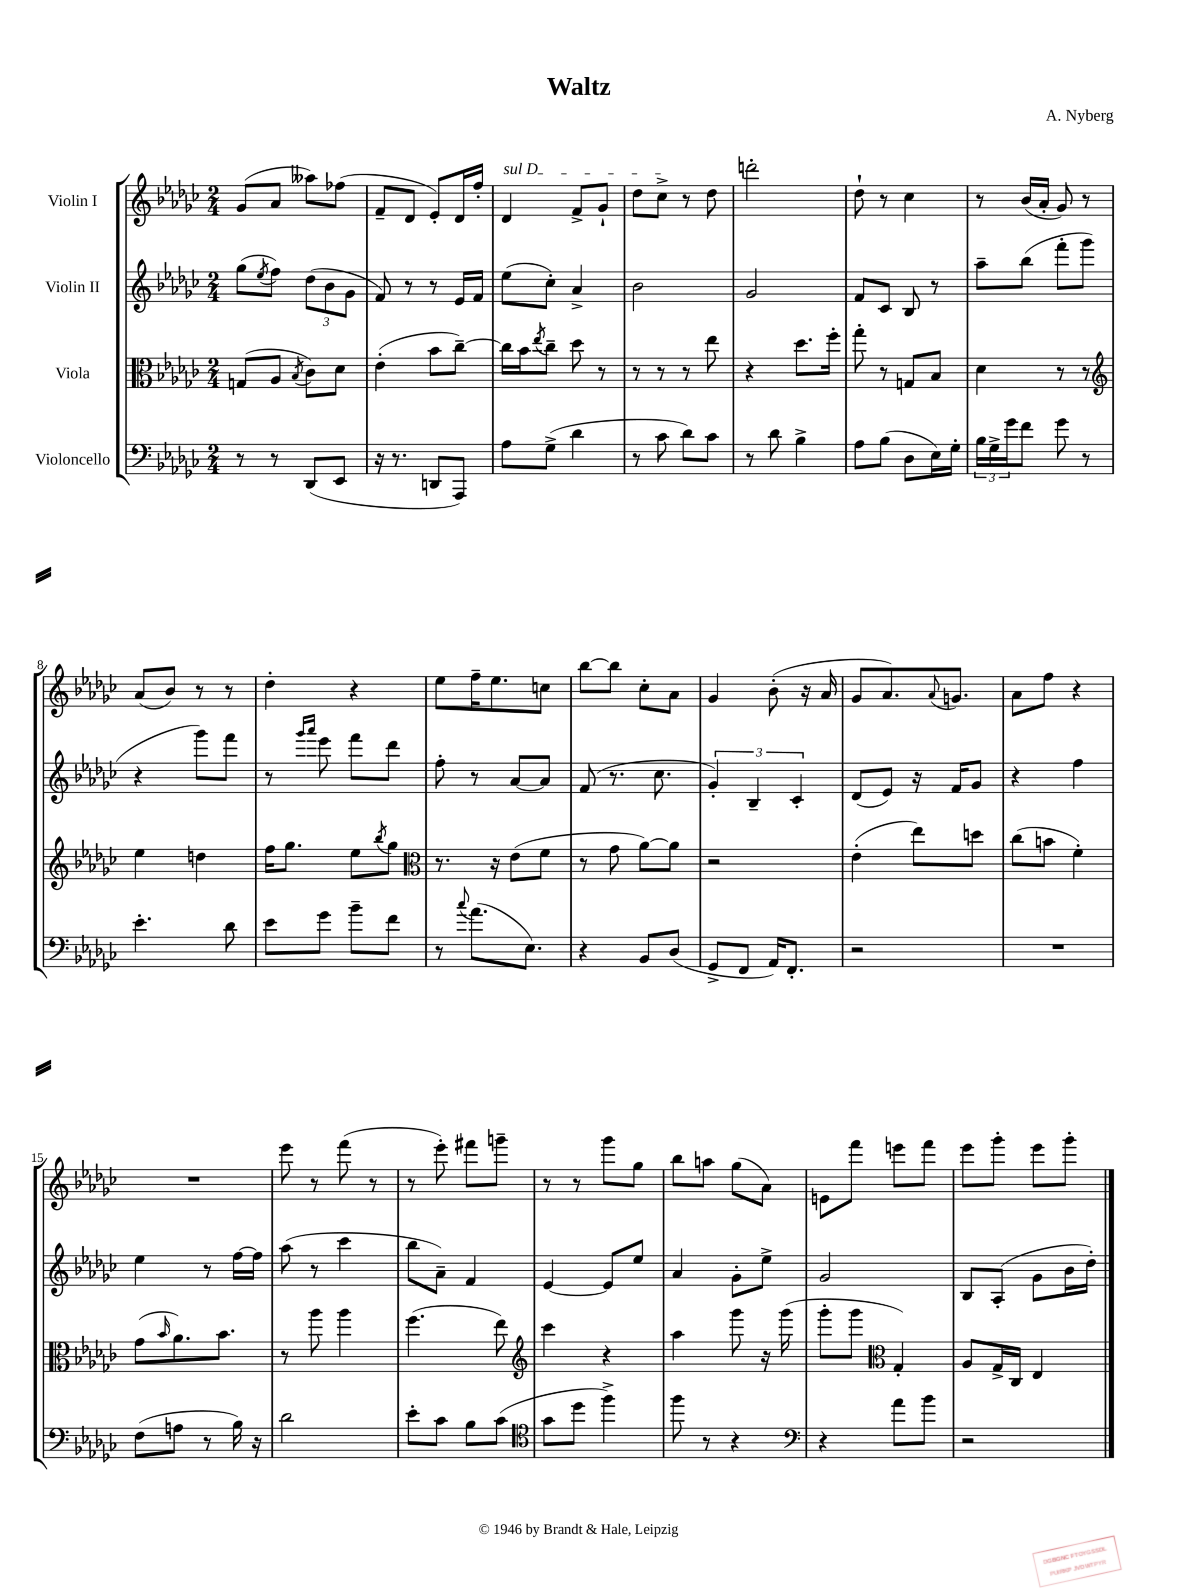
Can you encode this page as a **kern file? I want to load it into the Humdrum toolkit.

**kern	**kern	**kern	**kern
*part4	*part3	*part2	*part1
*staff4	*staff3	*staff2	*staff1
*I"Violoncello	*I"Viola	*I"Violin II	*I"Violin I
*clefF4	*clefC3	*clefG2	*clefG2
*k[b-e-a-d-g-c-]	*k[b-e-a-d-g-c-]	*k[b-e-a-d-g-c-]	*k[b-e-a-d-g-c-]
*M2/4	*M2/4	*M2/4	*M2/4
=1	=1	=1	=1
8r	(8Gn/L	(8gg-\L	(8g-/L
.	.	8qee-/	.
8r	8A-/J	8ff\J)	8a-/J
.	8qB-/	.	.
(8DD-/L	8c-\L)	(12dd-\L	8aa--X\L)
.	.	12b-\	.
8EE-/J	8d-\J	.	(8ff-X\J
.	.	12g-\J	.
=2	=2	=2	=2
16r	(4e-'\	8f/)	8f~/L
8.r	.	.	.
.	.	8r	8d-/J
8DDn/L	8b-\L	8r	8e-'/L)
8AAA-/J)	[8cc-~\J)	16e-/LL	16d-/L
.	.	16f/JJ	16ff'/JJ
=3	=3	=3	=3
!	!	!	!LO:TX:a:i:t=sul D
8A-\L	16cc-\LL]	(8ee-\L	4d-/
.	16b-\J	.	.
.	8qee-/	.	.
(8G-^\J	8cc-~\J	8cc-'\J)	.
4d-\	8dd-\	4a-^/	8f^/L
.	8r	.	8g-`/J
=4	=4	=4	=4
8r	8r	2b-\	8dd-\L
8c-\	8r	.	8cc-^\J
8d-\L)	8r	.	8r
8c-\J	8ee-\	.	8dd-\
=5	=5	=5	=5
8r	4r	2g-/	2dddn'\
8d-\	.	.	.
4B-^\	8.dd-\L	.	.
.	16ff'\Jk	.	.
=6	=6	=6	=6
8A-\L	8gg-'\	8f/L	8dd-`\
(8B-\J	8r	8c-/J	8r
8D-\L	8Gn/L	8B-/	4cc-\
16E-\L)	8B-/J	8r	.
16G-'\JJ	.	.	.
=7	=7	=7	=7
24B-\LL	4d-\	8aa-~\L	8r
24G-^\	.	.	.
24g-\J	.	.	.
8f\J	.	(8bb-\J	(16b-/LL
.	.	.	16a-'/JJ
8g-\	8r	8fff'\L	8g-/)
8r	8r	8ggg-\J	8r
!!LO:LB:g=z
=8	=8	=8	=8
*	*clefG2	*	*
4.e-'\	4ee-\	4r	(8a-/L
.	.	.	8b-/J)
.	4ddn\	8ggg-\L)	8r
8d-\	.	8fff\J	8r
=9	=9	=9	=9
8e-\L	16ff\KL	8r	4dd-'\
.	8.gg-\J	.	.
.	.	16qqggg-/LL	.
.	.	16qqaaa-/JJ	.
8g-\J	.	8eee-\	.
8b-~\L	8ee-\L	8fff\L	4r
.	8qbb-/	.	.
8f\J	8gg-\J	8ddd-\J	.
=10	=10	=10	=10
*	*clefC3	*	*
8r	8.r	8ff'\	8ee-\L
8qqcc-/	.	.	.
(8.a-\L	.	8r	16ff~\K
.	16r	.	8.ee-\
.	(8e-\L	[8a-/L	.
8.E-\J)	.	.	.
.	8f\J	8a-/J]	8ccn\J
=11	=11	=11	=11
4r	8r	(8f/	[8bb-\L
.	8g-\	8.r	8bb-\J]
8BB-/L	[8a-\L)	.	8cc-'\L
.	.	8.cc-\	.
(8D-/J	8a-\J]	.	8a-\J
=12	=12	=12	=12
8GG-^/L	2r	6g-'/)	4g-/
8FF/J	.	.	.
.	.	6B-~/	.
16AA-/KL)	.	.	(8b-'\
8.FF'/J	.	.	.
.	.	6c-'/	.
.	.	.	16r
.	.	.	16a-/
=13	=13	=13	=13
2r	(4e-'\	(8d-/L	8g-/L
.	.	8e-/J)	8.a-/)
.	8ee-\L)	16r	.
.	.	.	8qqa-/
.	.	16f/KL	8.gn/J
.	8ddn\J	8g-/J	.
=14	=14	=14	=14
2r	(8cc-\L	4r	8a-\L
.	8bn\J	.	8ff\J
.	4f'\)	4ff\	4r
!!LO:LB:g=z
=15	=15	=15	=15
(8F\L	(8g-\L	4ee-\	2r
.	16qqb-/	.	.
8An\J	8.a-\)	.	.
8r	.	8r	.
.	8.b-\J	.	.
16B-\)	.	[16ff\LL	.
16r	.	16ff\JJ]	.
=16	=16	=16	=16
2d-\	8r	(8aa-\	8eee-\
.	8aa-\	8r	8r
.	4aa-\	4ccc-\	(8fff\
.	.	.	8r
=17	=17	=17	=17
8e-'\L	(4.ff\	8bb-\L	8r
8c-\J	.	8a-~\J)	8eee-'\)
8B-\L	.	4f/	8fff#X\L
(8c-\J	8ee-\)	.	8gggn~\J
=18	=18	=18	=18
*clefC4	*clefG2	*	*
8g-\L	4ccc-\	[4e-/	8r
8dd-\J	.	.	8r
4ff^\)	4r	8e-/L]	8ggg-\L
.	.	8ee-/J	8gg-\J
=19	=19	=19	=19
8ff\	4aa-\	4a-/	8bb-\L
8r	.	.	8aan\J
4r	8ggg-\	8g-'\L	(8gg-\L
.	16r	8ee-^\J	8a-\J)
.	(16ggg-\	.	.
=20	=20	=20	=20
*clefF4	*	*	*
4r	8ggg-'\L	2g-/	8en\L
.	8ggg-\J	.	8fff\J
*	*clefC3	*	*
8a-\L	4G-'/)	.	8eeen\L
8b-\J	.	.	8fff\J
=21	=21	=21	=21
2r	8A-/L	8B-/L	8eee-\L
.	16G-^/L	(8A-'/J	8ggg-'\J
.	16C-/JJ	.	.
.	4E-/	8g-\L	8eee-\L
.	.	16b-\L	8ggg-'\J
.	.	16dd-'\JJ)	.
==	==	==	==
*-	*-	*-	*-
